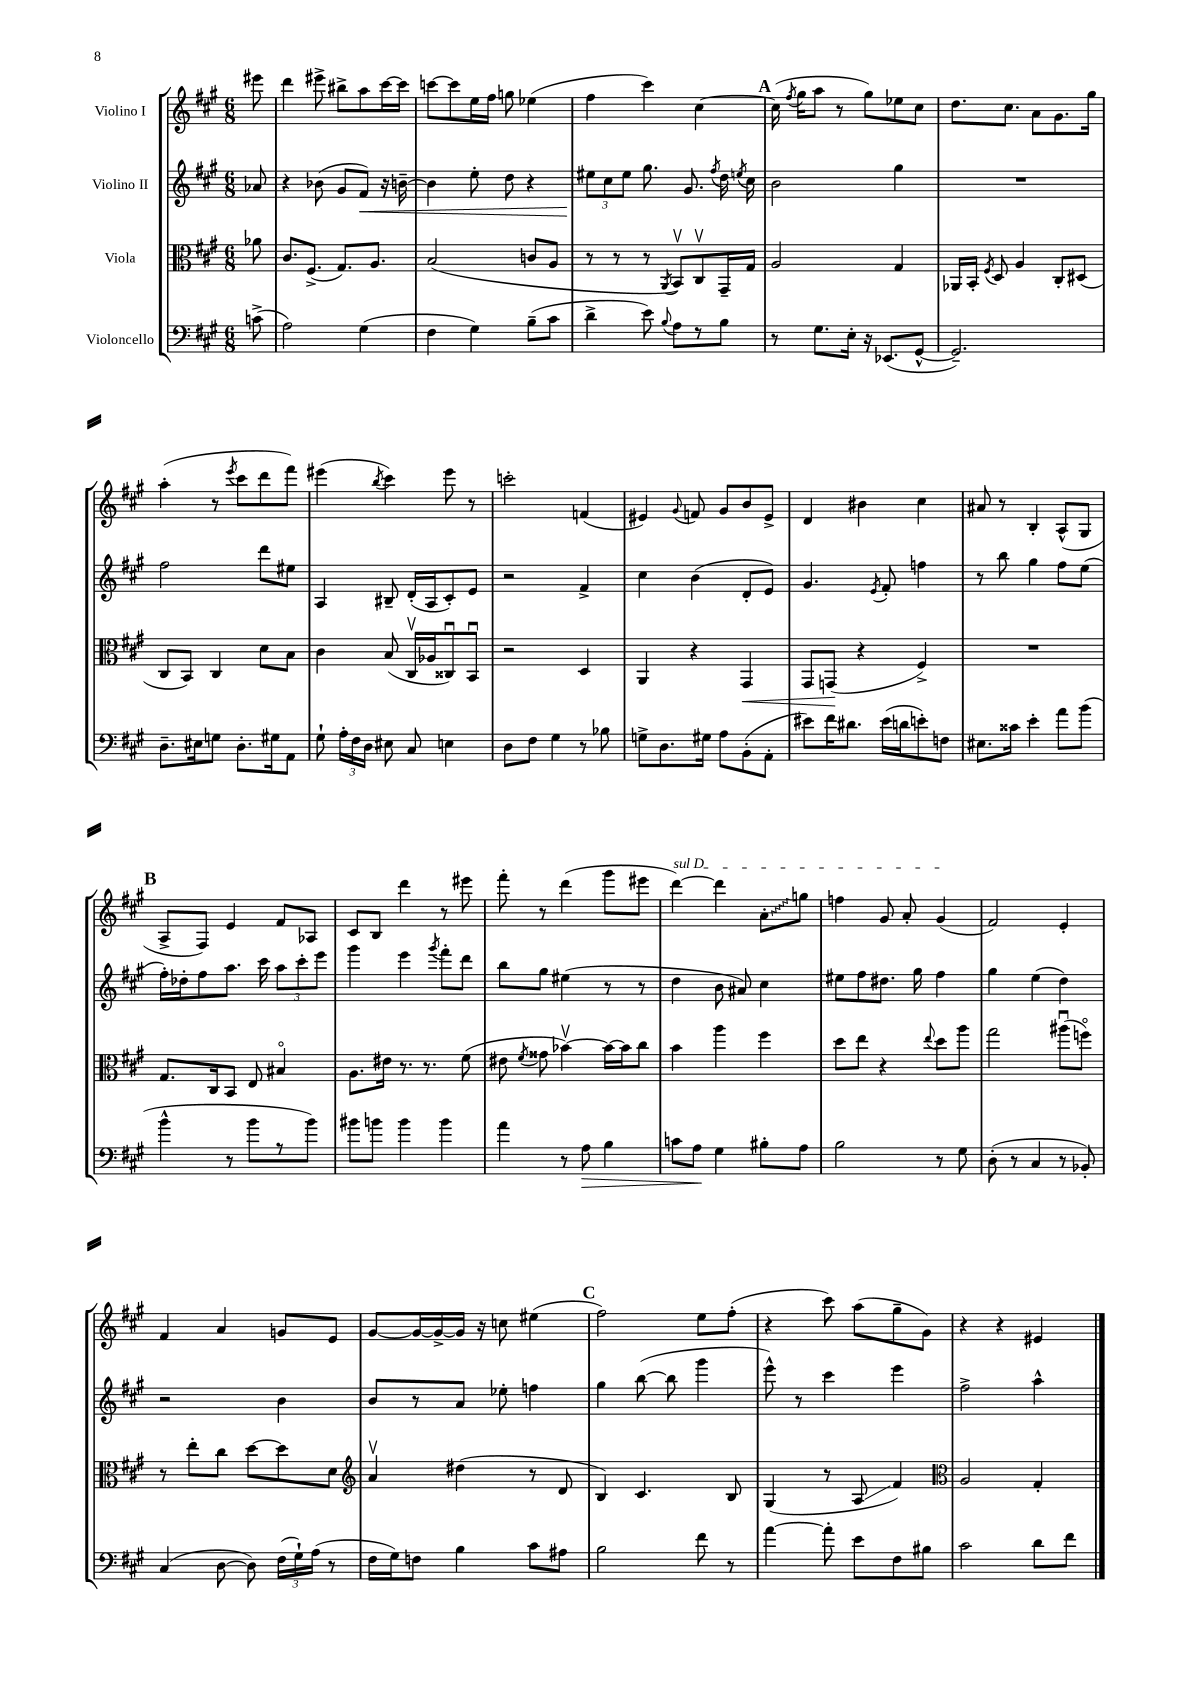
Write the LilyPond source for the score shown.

<<
\new StaffGroup <<
\new Staff = "s0" \with { instrumentName = "Violino I" } {
    \clef treble \key a \major \numericTimeSignature \time 6/8 \partial 8
    \autoBeamOff eis'''8 |
    d'''4 eis'''8-> bis''8[-> a''8 cis'''16~ cis'''16] |
    c'''8[~ c'''8 e''16 fis''16] g''8 ees''4( |
    fis''4 cis'''4) cis''4~ |
    \mark \markup { \bold "A" } cis''16( \acciaccatura { fis''8 } gis''16[ a''8] r8 gis''8[) ees''8 cis''8] |
    d''8.[ cis''8.] a'8[ gis'8. gis''16] |
    a''4-.( r8 \acciaccatura { e'''8 } cis'''8[ d'''8 fis'''8]) |
    eis'''4( \acciaccatura { b''8 } cis'''4) eis'''8 r8 |
    c'''2-. f'4( |
    eis'4) \appoggiatura { gis'8 } f'8 gis'8[ b'8 eis'8]-> |
    d'4 bis'4 cis''4 |
    ais'8 r8 b4-. a8[-^( gis8] |
    \mark \markup { \bold "B" } a8[-> fis8]) e'4 fis'8[ aes8] |
    cis'8[ b8] d'''4 r8 eis'''8 |
    fis'''8-. r8 d'''4( gis'''8[ eis'''8] |
    \once \override TextSpanner.bound-details.left.text = \markup { \italic "sul D" } d'''4~\startTextSpan) d'''4 \once \override Glissando.style = #'zigzag a'8[-.\glissando g''8] |
    f''4 gis'8 a'8-. gis'4\stopTextSpan( |
    fis'2) e'4-. |
    fis'4 a'4 g'8[ e'8] |
    gis'8[~ gis'16~ gis'16~-> gis'16] r16 c''8 eis''4( |
    \mark \markup { \bold "C" } fis''2) e''8[ fis''8]-.( |
    r4 cis'''8) a''8[( gis''8-- gis'8]) |
    r4 r4 eis'4 \bar "|." |
}
\new Staff = "s1" \with { instrumentName = "Violino II" } {
    \clef treble \key a \major \numericTimeSignature \time 6/8 \partial 8
    \autoBeamOff aes'8 |
    r4 bes'8( gis'8[ fis'8]\<) r16 b'16~-- |
    b'4 e''8-. d''8 r4 |
    \tuplet 3/2 { eis''8[\! cis''8 eis''8] } gis''8. gis'8. \acciaccatura { fis''8 } d''16 \acciaccatura { e''8 } cis''16 |
    \mark \markup { \bold "A" } b'2 gis''4 |
    R2. |
    fis''2 d'''8[ eis''8] |
    a4 bis8-- d'16[-.( a16 cis'8-.) e'8] |
    r2 fis'4-> |
    cis''4 b'4( d'8[-. e'8]) |
    gis'4. \acciaccatura { e'8 } fis'8-. f''4 |
    r8 b''8 gis''4 fis''8[ e''8]( |
    \mark \markup { \bold "B" } fis''16[-.) des''16-. fis''8 a''8.] cis'''16 \tuplet 3/2 { a''8[ cis'''8-. e'''8] } |
    gis'''4 e'''4 \acciaccatura { gis'''8 } fis'''8[-. d'''8] |
    b''8[ gis''8] eis''4( r8 r8 |
    d''4 b'8 ais'8) cis''4 |
    eis''8[ fis''8 dis''8.] gis''16 fis''4 |
    gis''4 e''4( d''4) |
    r2 b'4 |
    b'8[ r8 a'8] ees''8-. f''4 |
    \mark \markup { \bold "C" } gis''4 b''8~( b''8 gis'''4 |
    e'''8-^) r8 cis'''4 e'''4 |
    fis''2-> a''4-^ \bar "|." |
}
\new Staff = "s2" \with { instrumentName = "Viola" } {
    \clef alto \key a \major \numericTimeSignature \time 6/8 \partial 8
    \autoBeamOff aes'8 |
    cis'8.[ fis8.]->( gis8.[) a8.] |
    b2( c'8[ a8] |
    r8 r8 r8 \acciaccatura { a,8 } b,8[\upbow) cis8\upbow gis,16-- gis16] |
    \mark \markup { \bold "A" } a2 gis4 |
    aes,16[ b,16]-. \acciaccatura { fis8 } d8 a4 cis8[-. dis8]( |
    cis8[ b,8]) cis4 d'8[ b8] |
    cis'4 b8( cis16[\upbow aes16 cisis8\downbow) b,8]\downbow |
    r2 d4 |
    a,4 r4 gis,4\< |
    gis,8[ g,8]\!( r4 fis4->) |
    R2. |
    \mark \markup { \bold "B" } gis8.[ cis16 b,8] e8 bis4\flageolet |
    a8.[ eis'16] r8. r8. fis'8( |
    eis'8 \acciaccatura { fis'8 } gisis'8 bes'4~\upbow) bes'16[~ bes'16 cis''8] |
    b'4 a''4 fis''4 |
    d''8[ e''8] r4 \appoggiatura { e''8 } d''8[ a''8] |
    gis''2 ais''8[\downbow( f''8]\flageolet) |
    r8 e''8[-. cis''8] d''8[~ d''8 d'8] |
    \clef treble a'4\upbow dis''4( r8 d'8 |
    \mark \markup { \bold "C" } b4) cis'4. b8 |
    gis4( r8 a8\glissando fis'4) |
    \clef alto a2 gis4-. \bar "|." |
}
\new Staff = "s3" \with { instrumentName = "Violoncello" } {
    \clef bass \key a \major \numericTimeSignature \time 6/8 \partial 8
    \autoBeamOff c'8->( |
    a2) gis4( |
    fis4 gis4) b8[--( cis'8] |
    d'4-> e'8) \appoggiatura { b8 } a8[ r8 b8] |
    \mark \markup { \bold "A" } r8 gis8.[ e16]-. r16 ees,8.[( gis,8]~-^ |
    gis,2.--) |
    d8.[-- eis16 g8] d8.[-. gis16 a,8] |
    gis8-! \tuplet 3/2 { a16[-. fis16 d16] } eis8 cis8 e4 |
    d8[ fis8] gis4 r8 bes8 |
    g8[-> d8. gis16] a8[ b,8-.( a,8]-. |
    eis'8[) fis'16 dis'8.] eis'16[( d'16 e'8-.) f8] |
    eis8.[ cisis'16] e'4-. a'8[ b'8]( |
    \mark \markup { \bold "B" } b'4-^ r8 b'8[ r8 b'8]) |
    bis'8[ b'8] b'4 b'4 |
    a'4 r8 a8\> b4 |
    c'8[ a8]\! gis4 bis8[-. a8] |
    b2 r8 gis8 |
    d8-.( r8 cis4 r8 bes,8-.) |
    cis4( d8~ d8) \tuplet 3/2 { fis16[( gis16-!) a16]( } r8 |
    fis16[ gis16) f8] b4 cis'8[ ais8] |
    \mark \markup { \bold "C" } b2 fis'8 r8 |
    a'4~ a'8-. e'8[ fis8 bis8] |
    cis'2 d'8[ fis'8] \bar "|." |
}
>>
>>
\layout { \context { \Score \remove "Bar_number_engraver" } }
